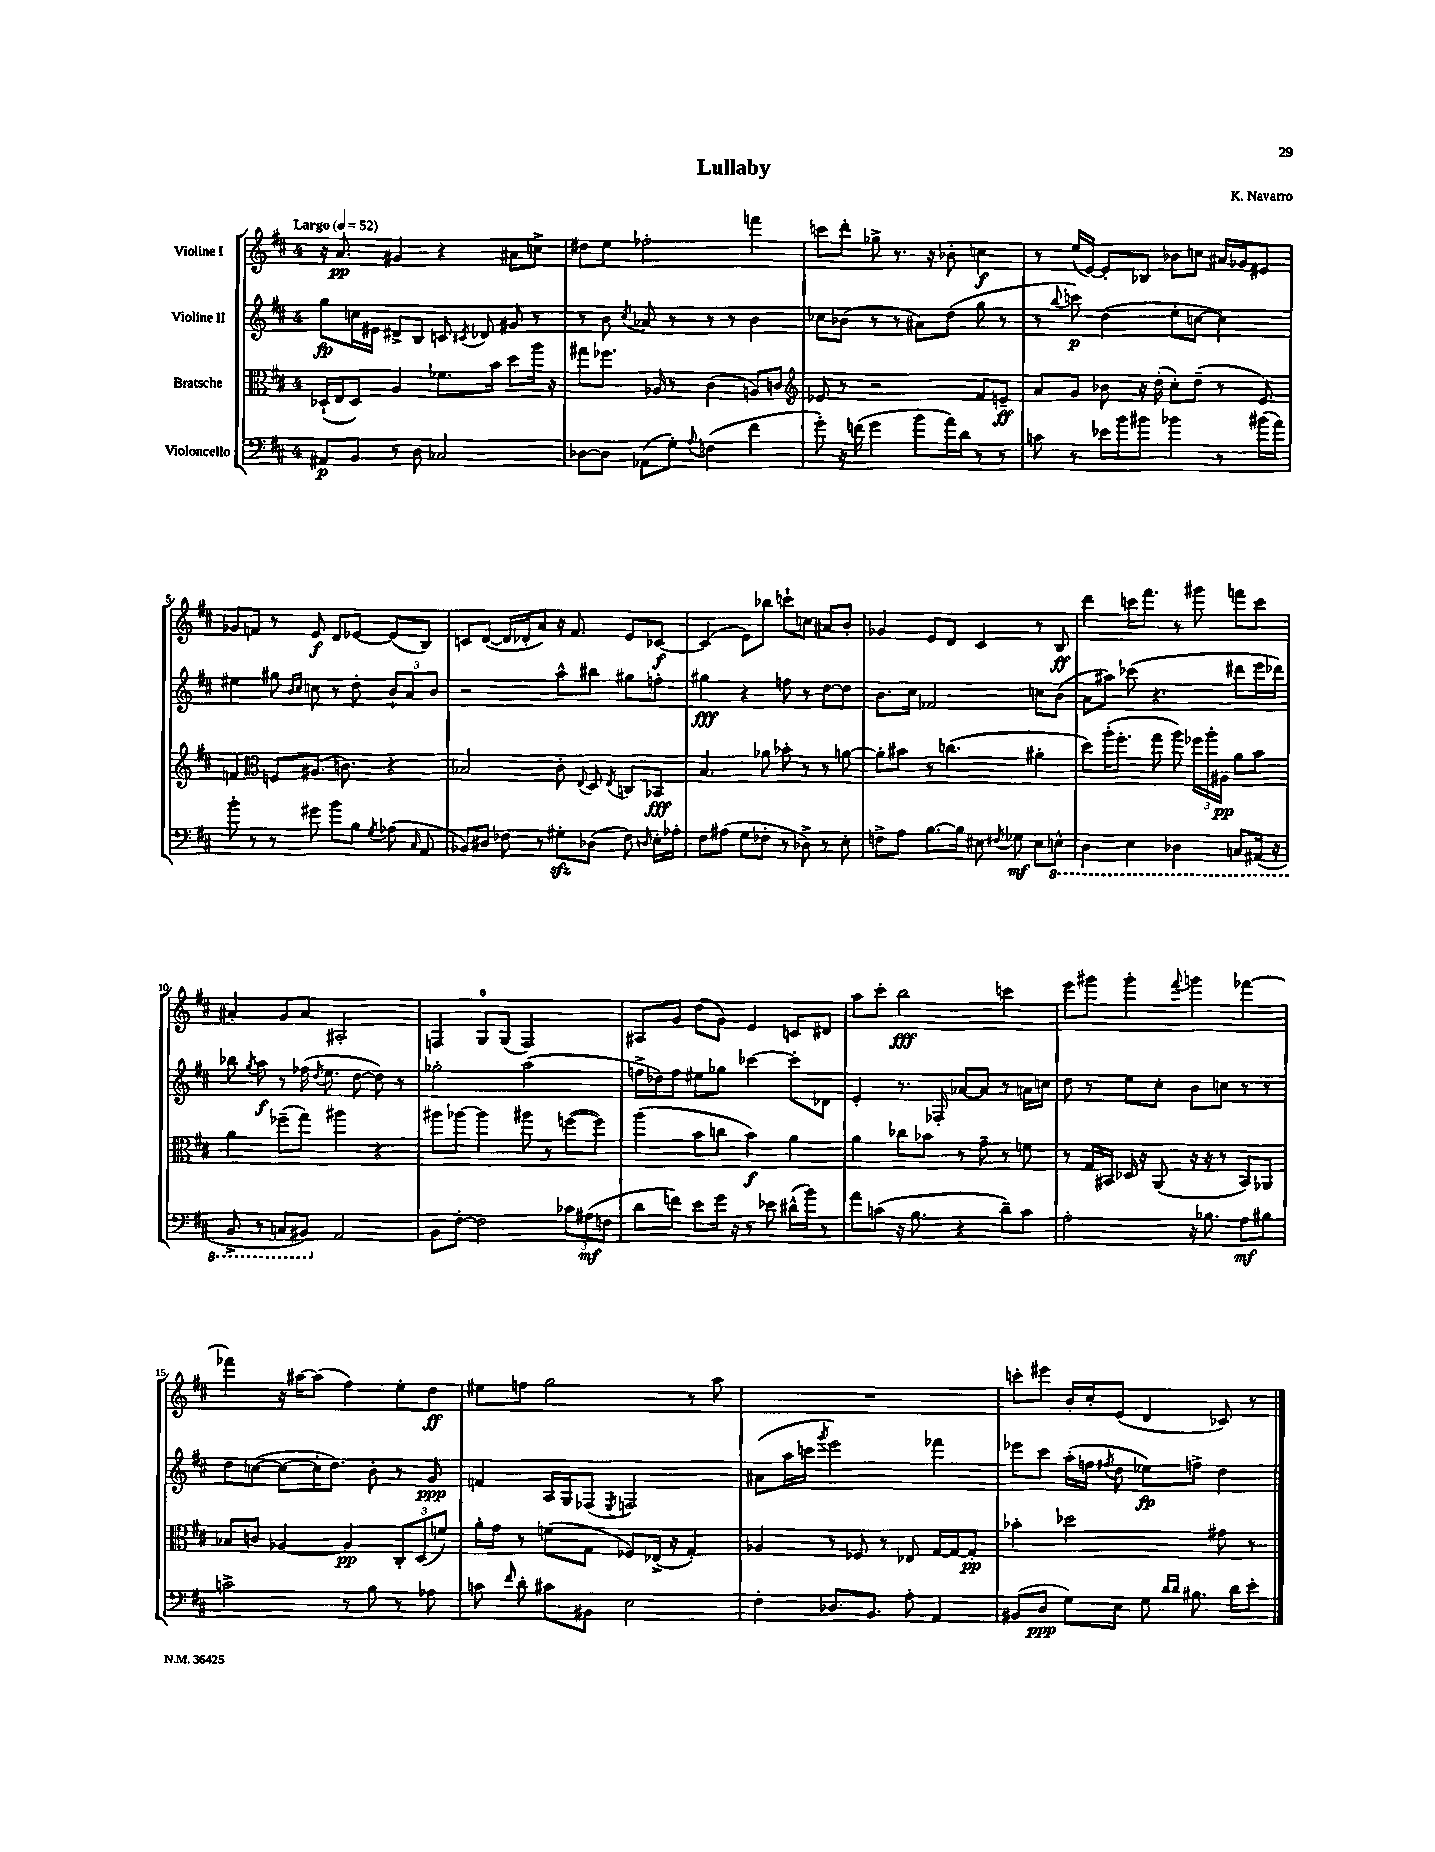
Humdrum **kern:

**kern	**kern	**kern	**kern
*staff4	*staff3	*staff2	*staff1
*clefF4	*clefC3	*clefG2	*clefG2
*k[f#c#]	*k[f#c#]	*k[f#c#]	*k[f#c#]
*M4/4	*M4/4	*M4/4	*M4/4
*MM52	*MM52	*MM52	*MM52
8AA#	(16D-`	8gg	16r
.	16E	.	8.a
8BB	8D-)	16cc	.
.	.	16e#	.
8r	4A	8d#^	4g#
8D	.	8B	.
2C-	8.f-	8c	4r
.	.	8qc#	.
.	.	8d-	.
.	16b	.	.
.	8dd	8g#	8a#
.	16aa	8r	8cc^
.	16r	.	.
=	=	=	=
[8D-	8gg#	8r	8dd#
8D-]	8.ff-	8b	8ee
.	.	8qcc#	.
(8AA-	.	8a-	2ff-'
.	16A-	.	.
8G')	8r	8r	.
8qqA	.	.	.
(4F	(4c#	8r	.
.	.	8r	.
4f#	8A)	4b	4fff
.	8c	.	.
=	=	=	=
*	*clefG2	*	*
8g')	8e-	8cc-	8ccc
16r	8r	(8b-	8ddd'
(16f	.	.	.
4g	2r	8r	8gg-^
.	.	8r	8.r
8b	.	8a#)	.
.	.	.	16r
16a)	.	(8dd	8b-'
16d	.	.	.
8r	8f#	8gg	4cc
8r	8e~	8r	.
=	=	=	=
8c	8a	8r	8r
.	.	8qqbb	.
8r	8g	8ccc)	(16ee
.	.	.	[16e)
16e-	8b-	(4dd	8e']
16b	.	.	.
8b#	16r	.	8B-
.	(16dd'	.	.
4b-	8cc#')	8ee'	8b-
.	(8dd~	[8cc	8cc
8r	8r	4cc])	16a#
.	.	.	16g-
(16b#	8e)	.	8e#
16a)	.	.	.
=	=	=	=
8b'	4f	4ee#	8g-
8r	.	.	8f
*	*clefC3	*	*
8r	8F	8gg#	8r
.	.	16qqb	.
.	.	16qqcc#	.
8g#	(8.A#	8cc	8e
8b	.	8r	8d
.	8.c)	.	.
8B	.	8dd'	[8e-
8qG	.	.	.
(8A-	4r	12b`	(8e-]
.	.	12a	.
16qqC#	.	.	.
8AA	.	.	8B)
.	.	12b	.
=	=	=	=
8BB-)	2B-	2r	8c
8D#	.	.	([8d
8F-	.	.	16d]
.	.	.	16d-'
8r	.	.	8a)
8G#'	8c#'	8aa^^	16r
.	.	.	8.f#
.	8qqE	.	.
(8D-	8D	8bb#	.
.	8qE	.	.
8F-)	8C	8gg#	8e
16qqD	.	.	.
16E'	8BB-	8ff'	[8c-
16A-'	.	.	.
=	=	=	=
8F#	4.B	4gg#	(4c-]
(8A#	.	.	.
8G	.	4r	8e)
8F-'	8a-	.	8bb-
8r	8b-'	8ff	8ccc`
8D-^)	8r	8r	8cc
8r	8r	[8dd	8a#
8E'	[8a	8dd]	8b'
=	=	=	=
8F^	8a']	8.b	4g-
8A	8b#	.	.
.	.	16cc#	.
[8.B	8r	2f-	8e
.	(4.cc	.	8d
16B]	.	.	.
8E#	.	.	4c#
8qF#	.	.	.
8G-	.	.	.
8E#	4a#'	8cc	8r
8EE^^	.	(8b	8B
=	=	=	=
4DD	8dd)	8a	4ddd
.	(16aa'	8aa#)	.
.	8.ff#'	.	.
4EE	.	(8ccc-	16ccc
.	.	.	8.fff#
.	8gg	4.r	.
4DD-	8aa)	.	8r
.	24ff-	.	8ggg#
.	24aa'	.	.
.	24A#	.	.
8CC	8a	8ddd#	8fff
(16AAA#	8b	16eee	8ccc
16r	.	16ddd-)	.
=	=	=	=
8BBB^	4a	8bb-	4a#'
.	.	8qgg	.
8r	.	8aa	.
8CC	(8ff-~	8r	8g
8BBB#)	8gg)	(16ff-	8a#
.	.	8qdd	.
.	.	8.ee	.
2AA	4aa#	.	2A#'
.	.	[8dd	.
.	4r	8dd])	.
.	.	8r	.
=	=	=	=
8BB	8aa#	2gg-'	4F
[8F#'	[8aa-	.	.
2F#]	4aa-]	.	8G
.	.	.	(8G
.	8aa#	(2aa	2F)
.	8r	.	.
12c-	([8ff	.	.
(12A#	.	.	.
.	8ff])	.	.
12F	.	.	.
=	=	=	=
8d	(4aa	16ff^	8A#
.	.	16dd-)	.
8f)	.	8ff	8g
8e	8b	8ee#	(8dd
16g	8cc	8gg-	8g)
16r	.	.	.
8r	4b)	[4ccc-	4e
8e-	.	.	.
(16d#^^	4a	8ccc-']	8c
16b)	.	.	.
8r	.	8d-	8d#
=	=	=	=
8a	4a	4e'	8aa
(8c	.	.	8ccc#'
16r	8cc-	8.r	2bb
8.B	.	.	.
.	8b-	.	.
.	.	16F-'	.
4r	8r	[8a-	.
.	8g~	8a-]	.
8d~)	8r	8r	4ccc
8c	8f	16a	.
.	.	16cc	.
=	=	=	=
2A'	8r	8dd	8eee
.	16G	8r	8ggg#
.	16BB#	.	.
.	16D-	8ee	4ggg#'
.	16r	.	.
.	(8AA	8cc#'	.
.	.	.	8qqfff#
16r	16r	8b	4ggg
8.B-	16r	.	.
.	8r	8cc	.
8A	8BB#)	8r	[4fff-
8B#	8AA-	8r	.
=	=	=	=
2c^	8B-	8dd	4fff-]
.	8c	([8cc	.
.	[4A-	8cc_	16r
.	.	.	[16aa#
.	.	16cc']	(8aa#]
.	.	8.dd)	.
8r	4A-]	.	4ff#)
8B	.	8b'	.
8r	12C#'	8r	8ee'
.	(12D	.	.
8A-	.	8g	8dd
.	12f)	.	.
=	=	=	=
8c	16a'	4f	8ee#
.	16g	.	.
16qqf#	.	.	.
8d'	8r	.	8ff
8c#	(8f	16A	2gg
.	.	16G	.
8BB#	8G	(8F-	.
.	.	8qE	.
2E	8F-)	2F)	.
.	(16E-^	.	.
.	16r	.	.
.	4G')	.	8r
.	.	.	8aa
=	=	=	=
4F#'	4A-	(8a#	1r
.	.	16aa	.
.	.	16ccc	.
.	.	8qggg	.
8.D-	8r	2eee)	.
.	8F-	.	.
8.BB	.	.	.
.	8r	.	.
8A'	8E-	.	.
4AA	[16G	4fff-	.
.	16G_	.	.
.	8G']	.	.
=	=	=	=
(8BB#	4b-'	8eee-	8ccc'
8D	.	8ccc#	8eee#
8G)	2dd-	(16aa'	16b'
.	.	16ff	16cc#'
.	.	8qff#	.
8E	.	8dd	(8e
8G	.	8ee-)	4d
16qqd	.	.	.
16qqd	.	.	.
8.B#	.	8ff^	.
.	8g#	4dd	8c-)
16d	.	.	.
8e'	8r	.	8r
==	==	==	==
*-	*-	*-	*-
